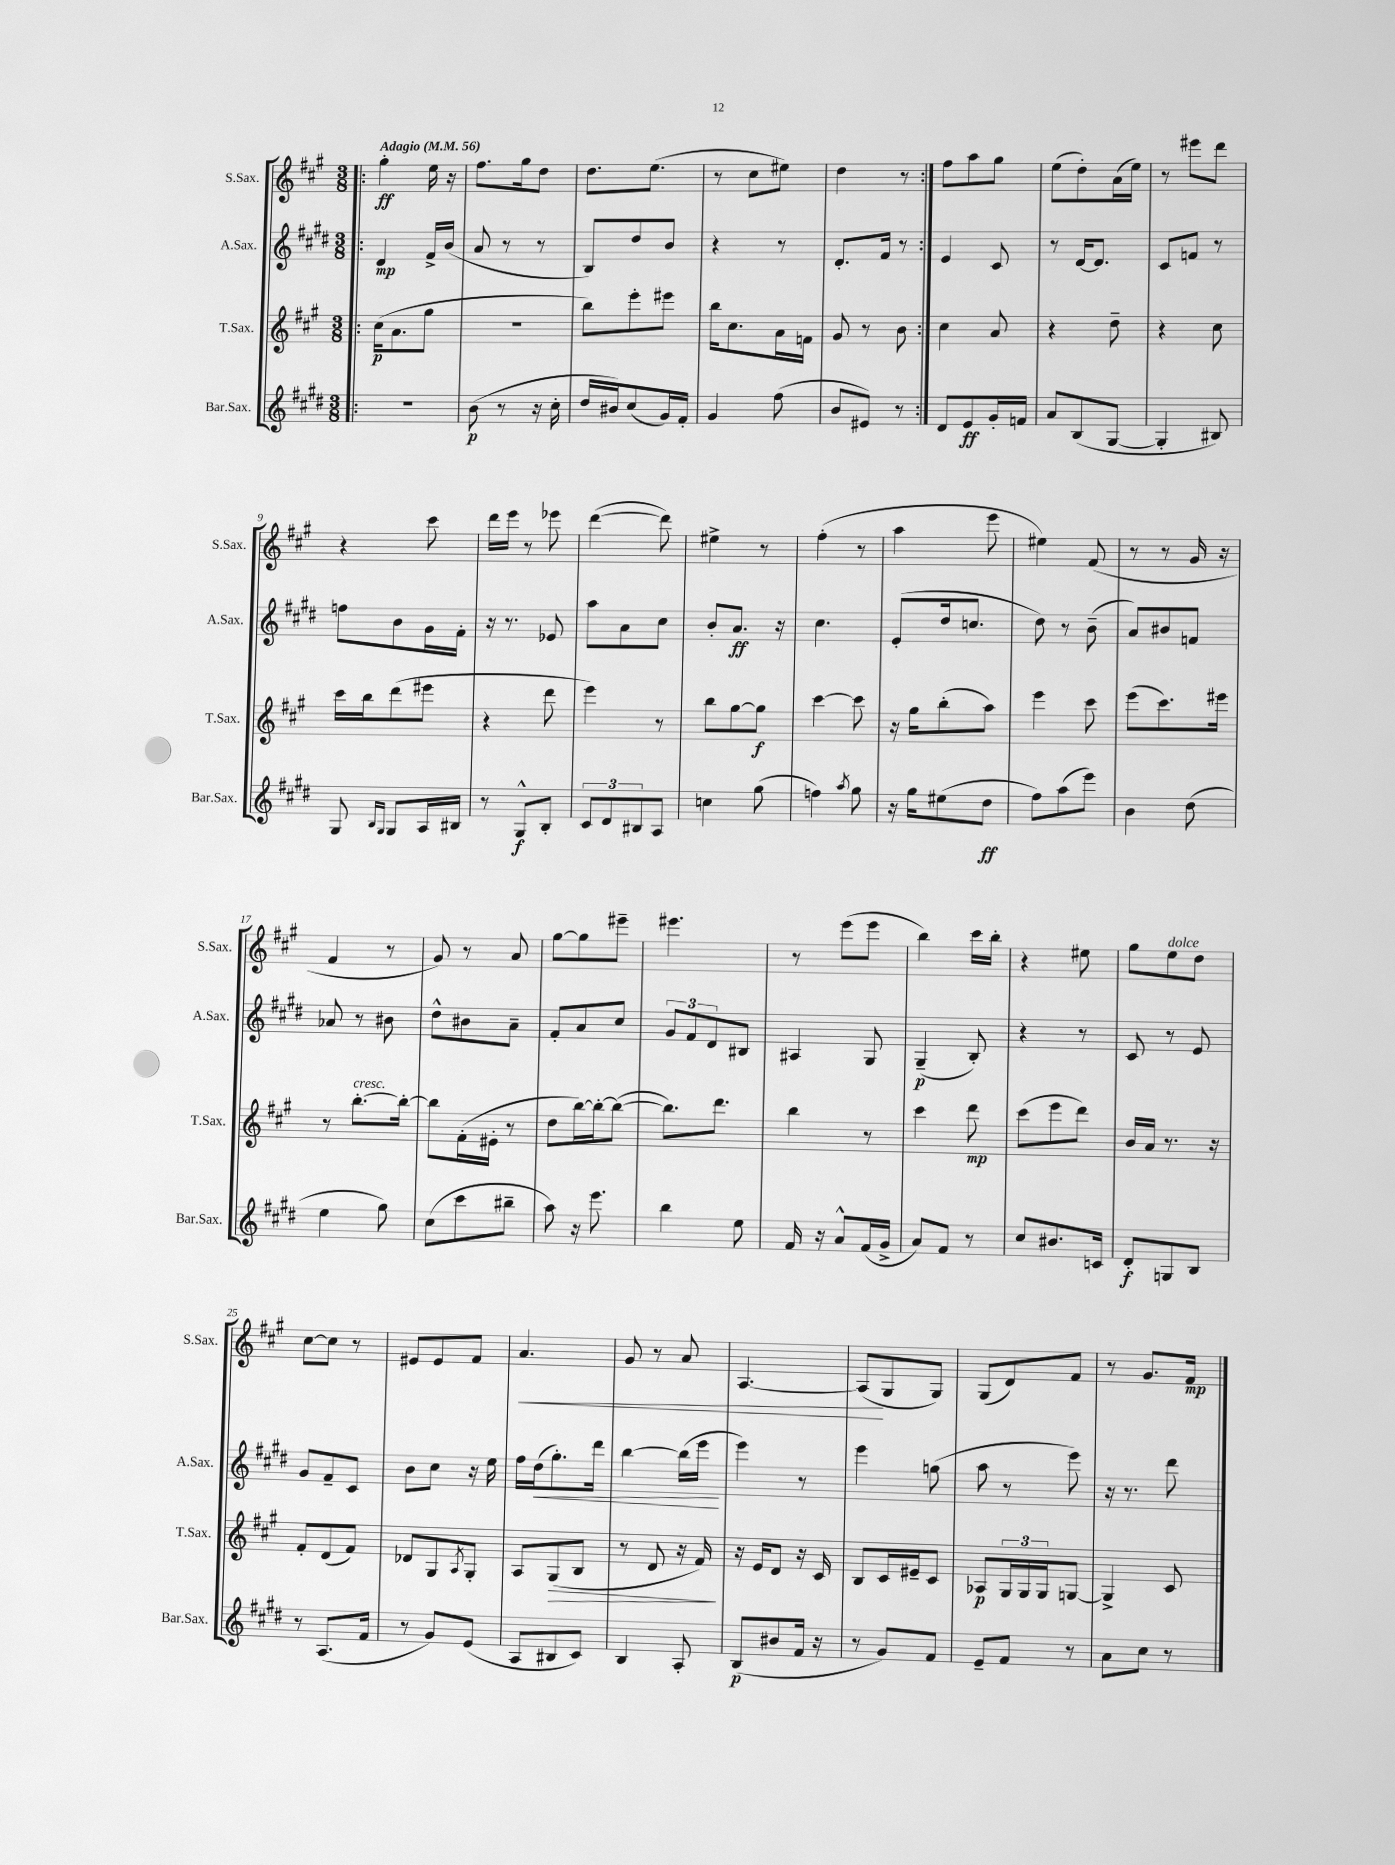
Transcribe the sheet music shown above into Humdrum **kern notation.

**kern	**kern	**kern	**kern
*staff4	*staff3	*staff2	*staff1
*clefG2	*clefG2	*clefG2	*clefG2
*k[f#c#g#d#]	*k[f#c#g#]	*k[f#c#g#d#]	*k[f#c#g#]
*M3/8	*M3/8	*M3/8	*M3/8
*MM56	*MM56	*MM56	*MM56
=!|:	=!|:	=!|:	=!|:
4.r	(16cc#	4d#	4gg#'
.	8.a	.	.
.	8gg#	16f#^	16ee
.	.	(16b	16r
=	=	=	=
(8b	4.r	8a	8.ff#
8r	.	8r	.
.	.	.	16gg#
16r	.	8r	8dd
16cc#'	.	.	.
=	=	=	=
16dd#	8bb)	8B)	8.dd
16b#)	.	.	.
(8cc#	8eee'	8dd#	.
.	.	.	(8.ee
16g#)	8eee#	8b	.
16f#'	.	.	.
=	=	=	=
4g#	16bb	4r	8r
.	8.cc#	.	.
.	.	.	8cc#
(8ff#	16a	8r	8ee#)
.	16f	.	.
=	=	=	=
8b	8g#	8.d#'	4dd
8e#)	8r	.	.
.	.	16f#	.
8r	8b	8r	8r
=:|!	=:|!	=:|!	=:|!
8d#	4cc#	4e	8ff#
8e	.	.	8aa
16g#'	8a	8c#	8gg#
16f	.	.	.
=	=	=	=
8a	4r	8r	(8ee
(8B	.	[16d#	8dd')
.	.	8.d#]	.
[8G#	8dd~	.	(16a
.	.	.	16ee)
=	=	=	=
4G#']	4r	8c#	8r
.	.	8f	8eee#
8B#)	8cc#	8r	8ddd
=	=	=	=
8G#	16ccc#	8ff	4r
.	16bb	.	.
16qqB	.	.	.
16qqG#	.	.	.
8G#	(8ddd	8b	.
16A	8eee#	16g#	8ccc#
16B#	.	16f#'	.
=	=	=	=
8r	4r	16r	16ddd
.	.	8.r	16eee
8G#^^	.	.	8r
8B'	8ddd	8e-	8eee-
=	=	=	=
12c#	4eee)	8aa	([4ddd
12d#	.	.	.
.	.	8a	.
12B#	.	.	.
8A	8r	8cc#	8ddd])
=	=	=	=
4cc	8bb	8b'	4ee#^
.	[8gg#	8.a	.
(8gg#	8gg#]	.	8r
.	.	16r	.
=	=	=	=
4ff)	[4ccc#	4.cc#	(4ff#'
8qaa	.	.	.
8gg#	8ccc#]	.	8r
=	=	=	=
16r	16r	(8e'	4aa
16gg#	16gg#	.	.
(8ee#	(8bb'	16dd#	.
.	.	8.cc	.
8dd#	8aa)	.	8eee
=	=	=	=
8ff#)	4eee	8dd#)	4ee#)
(8aa	.	8r	.
8eee)	8ccc#	(8b~	(8f#
=	=	=	=
4b	(8eee	8a)	8r
.	8.ccc#)	8b#	8r
(8dd#	.	8f	16g#
.	16eee#	.	16r
=	=	=	=
4ee	8r	8a-	4f#
.	[8.bb'	8r	.
8gg#)	.	8b#	8r
.	16bb'_	.	.
=	=	=	=
(8cc#	8bb]	8dd#^^	8g#)
8ccc#	(16f#'	8b#	8r
.	16e#'	.	.
8bb#~	8r	8a~	8a
=	=	=	=
8aa)	8dd	8f#'	[8gg#
16r	[16bb)	8a	8gg#]
8.eee	16bb'_	.	.
.	(8bb_	8cc#	8eee#~
=	=	=	=
4bb	8.bb])	12g#	4.eee#
.	.	12f#	.
.	.	12d#	.
.	8.ddd	.	.
8ee	.	8B#	.
=	=	=	=
16f#	4bb	4A#	8r
16r	.	.	.
8a^^	.	.	(8eee
(16f#	8r	8G#	8eee
16g#^	.	.	.
=	=	=	=
8a)	4ccc#	(4G#~	4bb)
8f#	.	.	.
8r	8ddd	8B')	16ccc#
.	.	.	16bb'
=	=	=	=
8cc#	(8ccc#	4r	4r
8.b#	8eee	.	.
.	8ddd)	8r	8ee#
16c	.	.	.
=	=	=	=
8d#'	16b	8c#	8gg#
.	16a	.	.
8G	8.r	8r	8ee
8B	.	8e	8dd
.	16r	.	.
=	=	=	=
8r	8f#'	8g#	[8cc#
(8.A	(8d	8f#~	8cc#]
.	8f#)	8c#	8r
16f#	.	.	.
=	=	=	=
8r	8d-	8b	8e#
8g#)	8G#	8cc#	8e#
.	8qA	.	.
(8e	8G#'	16r	8f#
.	.	16ee	.
=	=	=	=
8A	8A	16ff#	4.a
.	.	(16dd#	.
8B#	(8G#	8.gg#')	.
8c#)	8B	.	.
.	.	16ddd#	.
=	=	=	=
4B	8r	[4bb	8g#
.	8d	.	8r
8A'	16r	(16bb]	8a
.	16f#)	16eee	.
=	=	=	=
(8B	16r	4eee)	[4.A
.	16e	.	.
8b#	8d	.	.
16f#	16r	8r	.
16r	16c#	.	.
=	=	=	=
8r	8B	4eee	(8A]
8g#)	16c#	.	8G#
.	16e#~	.	.
8f#	8c#	(8gg	8G#)
=	=	=	=
8e~	8A-	8aa	(8G#
8f#	24G#	8r	8d)
.	24G#	.	.
.	24G#	.	.
8r	[8G	8eee)	8f#
=	=	=	=
8a	4G^]	16r	8r
.	.	8.r	.
8cc#	.	.	8.g#
8r	8c#	8ddd#	.
.	.	.	16f#
==	==	==	==
*-	*-	*-	*-
